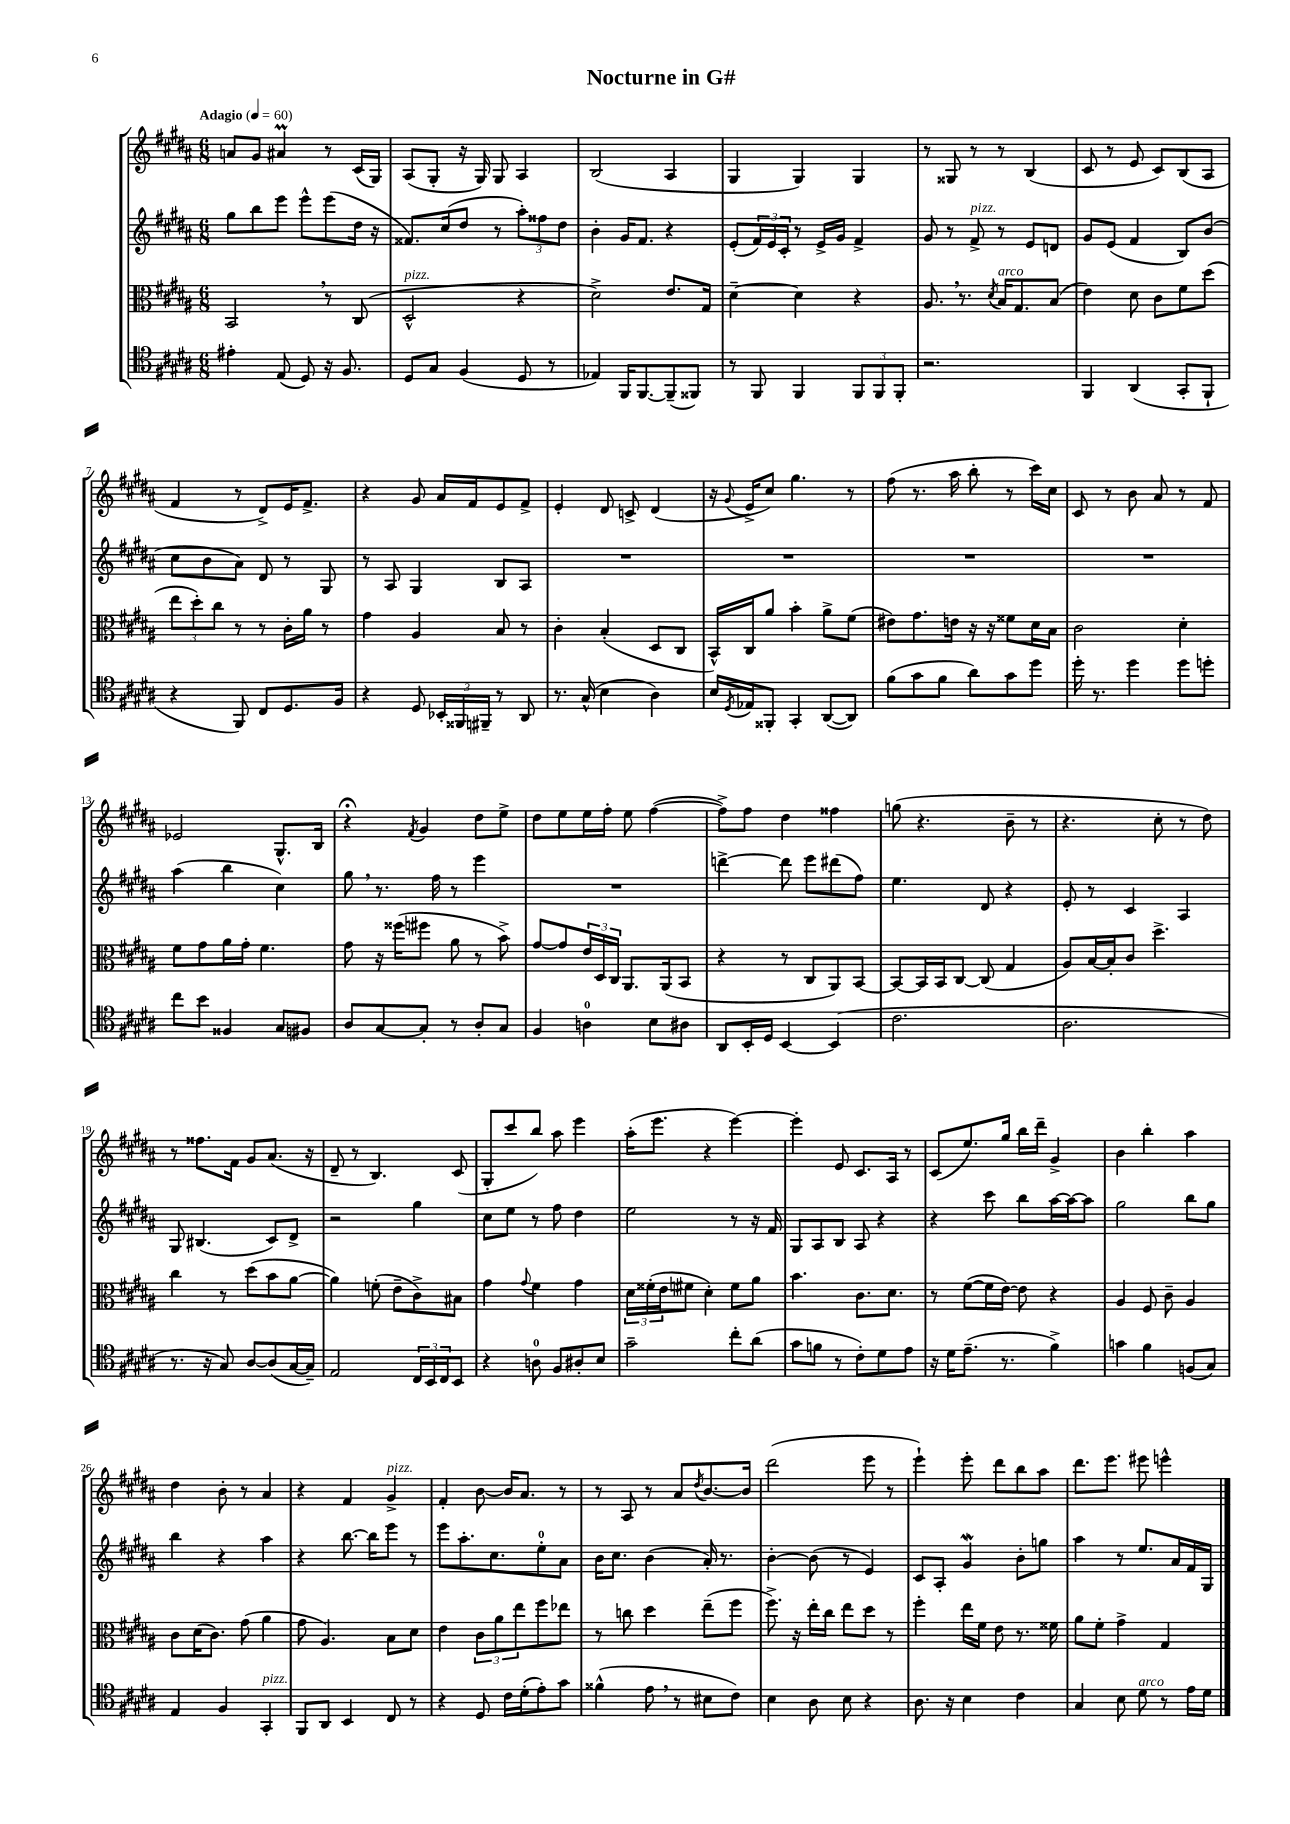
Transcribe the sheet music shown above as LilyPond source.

\header { title = "Nocturne in G#" }
<<
\new StaffGroup <<
\new Staff = "s0" {
    \clef treble \key b \major \numericTimeSignature \time 6/8 \tempo "Adagio" 4 = 60
    a'8 gis'8 ais'4\prall r8 cis'16( gis16) |
    ais8( gis8-. r16 gis16) gis8 ais4 |
    b2( ais4 |
    gis4 gis4) gis4 |
    r8 gisis8 r8 r8 b4( |
    cis'8 r8 e'8 cis'8) b8( ais8 |
    fis'4 r8 dis'8->) e'16 fis'8.-> |
    r4 gis'8 ais'16 fis'16 e'8 fis'8-> |
    e'4-. dis'8 c'8-> dis'4( |
    r16 \appoggiatura { gis'8 } e'16-> cis''8) gis''4. r8 |
    fis''8( r8. ais''16 b''8-. r8 cis'''16) cis''16 |
    cis'8 r8 b'8 ais'8 r8 fis'8 |
    ees'2 gis8.-^ b16 |
    r4\fermata \acciaccatura { fis'8 } gis'4 dis''8 e''8-> |
    dis''8 e''8 e''16 fis''16-. e''8 fis''4~( |
    fis''8->) fis''8 dis''4 fisis''4 |
    g''8( r4. b'8-- r8 |
    r4. cis''8-. r8 dis''8) |
    r8 fisis''8. fis'16 gis'8 ais'8.( r16 |
    dis'8-- r8 b4.) cis'8( |
    gis8-. cis'''8 b''8) ais''8 e'''4 |
    ais''16-.( e'''8. r4 e'''4~) |
    e'''4-. e'8 cis'8. ais16 r8 |
    cis'8( e''8.) gis''16 b''16 dis'''16-- gis'4-> |
    b'4 b''4-. ais''4 |
    dis''4 b'8-. r8 ais'4 |
    r4 fis'4 gis'4->^\markup { \italic "pizz." } |
    fis'4-. b'8~ b'16 ais'8. r8 |
    r8 ais8 r8 ais'8 \acciaccatura { dis''8 } b'8.~ b'16 |
    dis'''2( e'''8 r8 |
    e'''4-!) e'''8-. dis'''8 b''8 ais''8 |
    dis'''8. e'''8. eis'''8 e'''4-^ \bar "|." |
}
\new Staff = "s1" {
    \clef treble \key b \major \numericTimeSignature \time 6/8
    gis''8 b''8 e'''8 e'''8-^ e'''8( dis''16 r16 |
    fisis'8.) cis''16( dis''8 r8 \tuplet 3/2 { ais''8-.) fisis''8 dis''8 } |
    b'4-. gis'16 fis'8. r4 |
    e'8-.( \tuplet 3/2 { fis'16) e'16 cis'16-. } r8 e'16-> gis'16 fis'4-> |
    gis'8 r8 fis'8->^\markup { \italic "pizz." } r8 e'8 d'8 |
    gis'8 e'8( fis'4 b8) b'8( |
    cis''8 b'8 ais'8) dis'8 r8 gis8 |
    r8 ais8 gis4 b8 ais8 |
    R2. |
    R2. |
    R2. |
    R2. |
    ais''4( b''4 cis''4) |
    gis''8 \breathe r8. fis''16 r8 e'''4 |
    R2. |
    d'''4~-> d'''8 e'''8 dis'''8( fis''8) |
    e''4. dis'8 r4 |
    e'8-. r8 cis'4 ais4 |
    gis8 bis4.( cis'8) dis'8-> |
    r2 gis''4 |
    cis''8 e''8 r8 fis''8 dis''4 |
    e''2 r8 r16 fis'16 |
    gis8 ais8 b8 ais8 r4 |
    r4 cis'''8 b''8 ais''16~ ais''16~ ais''8 |
    gis''2 b''8 gis''8 |
    b''4 r4 ais''4 |
    r4 b''8.~ b''16 e'''8 r8 |
    e'''8 ais''8.-. cis''8. e''8-0-. ais'8 |
    b'16 cis''8. b'4( ais'16-.) r8. |
    b'4~-. b'8( r8 e'4) |
    cis'8 ais8-. gis'4\mordent b'8-. g''8 |
    ais''4 r8 e''8. ais'16 fis'16 gis16 \bar "|." |
}
\new Staff = "s2" {
    \clef alto \key b \major \numericTimeSignature \time 6/8
    b,2 \breathe r8 cis8( |
    dis2-^^\markup { \italic "pizz." } r4 |
    dis'2->) e'8. gis16 |
    dis'4~-- dis'4 r4 |
    ais8. \breathe r8. \acciaccatura { dis'8 } b16^\markup { \italic "arco" } gis8. b8( |
    e'4) dis'8 cis'8 fis'8 dis''8( |
    \tuplet 3/2 { e''8 dis''8-.) cis''8 } r8 r8 cis'16-. ais'16 r8 |
    gis'4 ais4 b8 r8 |
    cis'4-. b4-.( dis8 cis8 |
    b,16-^) cis16 ais'8 b'4-. ais'8-> fis'8( |
    eis'8) gis'8. e'16 r16 r16 fisis'8 dis'16 b16 |
    cis'2 dis'4-. |
    fis'8 gis'8 ais'16 gis'16-. fis'4. |
    gis'8 r16 fisis''16( fis''8 ais'8 r8 b'8->) |
    gis'8~ gis'8 \tuplet 3/2 { e'16 dis16 cis16 } ais,8. ais,16( b,8 |
    r4 r8 cis8 ais,8) b,8~ |
    b,8~ b,16 b,16 cis8~ cis8( gis4 |
    ais8) b16~ b16-. cis'8 dis''4.-> |
    cis''4 r8 dis''8( b'8 ais'8~ |
    ais'4) f'8-.( e'8-- cis'8->) bis8 |
    gis'4 \appoggiatura { gis'8 } fis'4 gis'4 |
    \tuplet 3/2 { dis'16 fisis'16-.( e'16 } fis'8 dis'4-.) fis'8 ais'8 |
    b'4. cis'8. dis'8. |
    r8 fis'8~( fis'16 e'16~) e'8 r4 |
    ais4 fis8 cis'8-- ais4 |
    cis'8 dis'16( cis'8.) gis'8( ais'4 |
    gis'8 ais4.) b8 dis'8 |
    e'4 \tuplet 3/2 { cis'8 ais'8 e''8 } fis''8 ees''8 |
    r8 c''8 dis''4 e''8--( fis''8 |
    fis''8.->) r16 e''16-. cis''16 e''8 dis''8 r8 |
    fis''4-. e''16 fis'16 e'8 r8. fisis'16 |
    ais'8 fis'8-. gis'4-> gis4 \bar "|." |
}
\new Staff = "s3" {
    \clef tenor \key b \major \numericTimeSignature \time 6/8
    eis'4-. e8( dis8) r16 fis8. |
    dis8 gis8 fis4( dis8 r8 |
    ees4) fis,16 fis,8.~ fis,8--( fisis,8) |
    r8 fis,8 fis,4 \tuplet 3/2 { fis,8 fis,8 fis,8-. } |
    r2. |
    fis,4 ais,4( gis,8-. fis,8-! |
    r4 fis,8) cis8 dis8. fis16 |
    r4 dis8 \tuplet 3/2 { bes,16-. fisis,16 fis,16-- } r8 ais,8 |
    r8. gis16-^( b4 ais4) |
    b16 \acciaccatura { dis8 } ees16 fisis,8-. gis,4-. ais,8~( ais,8) |
    fis'8( gis'8 fis'8 ais'8) gis'8 dis''8 |
    dis''16-. r8. dis''4 dis''8 d''8-. |
    cis''8 b'8 fisis4 gis8 fis8 |
    ais8 gis8~ gis8-. r8 ais8-. gis8 |
    fis4 a4-0 b8 ais8 |
    ais,8 b,16-. dis16 b,4~ b,4( |
    cis'2. |
    ais2. |
    r8. r16 gis8) ais8~ ais8( gis16~ gis16--) |
    e2 \tuplet 3/2 { cis16 b,16 cis16 } b,8 |
    r4 a8-0 fis8 ais8-. b8 |
    gis'2-- cis''8-. ais'8( |
    gis'8 f'8 r8 cis'8-.) dis'8 e'8 |
    r16 dis'16 e'8.--( r8. fis'4->) |
    g'4 fis'4 f8( gis8) |
    e4 fis4 gis,4-.^\markup { \italic "pizz." } |
    fis,8 ais,8 b,4 cis8 r8 |
    r4 dis8 cis'16 dis'16-.( e'8-.) gis'8 |
    fisis'4-^( e'8 \breathe r8 bis8 cis'8) |
    b4 ais8 b8 r4 |
    ais8. r16 b4 cis'4 |
    gis4 b8 dis'8^\markup { \italic "arco" } r8 e'16 dis'16 \bar "|." |
}
>>
>>
